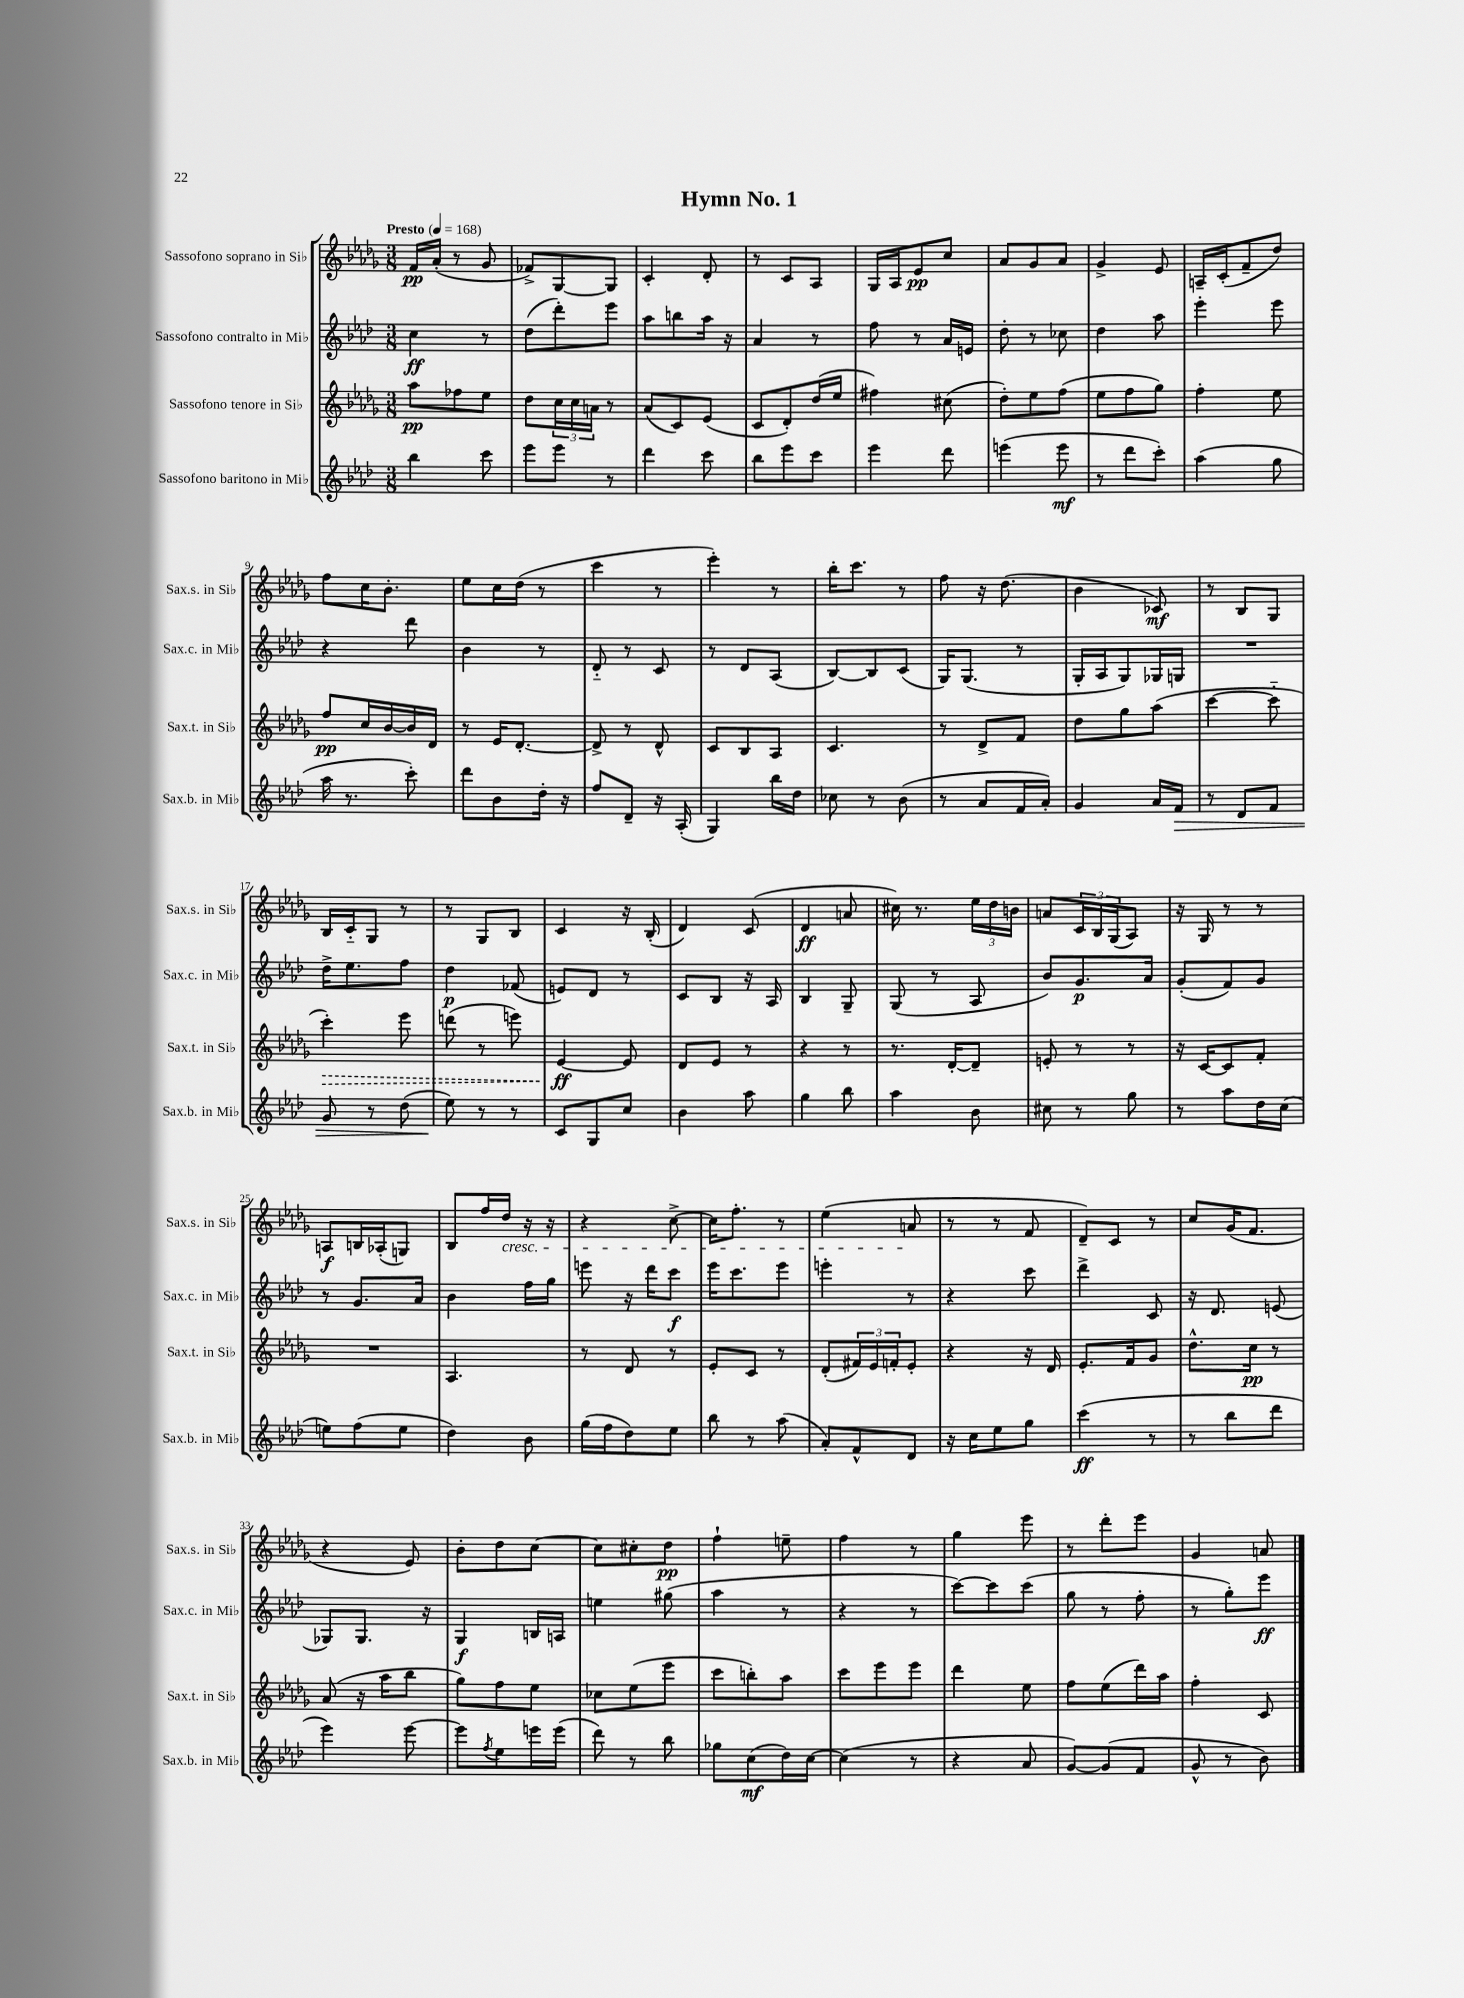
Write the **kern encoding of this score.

**kern	**dynam	**kern	**dynam	**kern	**dynam	**kern	**dynam
*part4	*part4	*part3	*part3	*part2	*part2	*part1	*part1
*staff4	*staff4	*staff3	*staff3	*staff2	*staff2	*staff1	*staff1
*I"Sassofono baritono in Mi♭	*	*I"Sassofono tenore in Si♭	*	*I"Sassofono contralto in Mi♭	*	*I"Sassofono soprano in Si♭	*
*I'Sax.b. in Mi♭	*	*I'Sax.t. in Si♭	*	*I'Sax.c. in Mi♭	*	*I'Sax.s. in Si♭	*
*clefG2	*	*clefG2	*	*clefG2	*	*clefG2	*
*k[b-e-a-d-]	*	*k[b-e-a-d-g-]	*	*k[b-e-a-d-]	*	*k[b-e-a-d-g-]	*
*M3/8	*	*M3/8	*	*M3/8	*	*M3/8	*
*MM168	*	*MM168	*	*MM168	*	*MM168	*
=1	=1	=1	=1	=1	=1	=1	=1
!	!	!	!	!	!	!LO:TX:a:B:t=Presto	!
4bb-\	.	8aa-\L	pp	4cc\	ff	16f/LL	pp
.	.	.	.	.	.	(16a-'/JJ	.
.	.	8ff-X\	.	.	.	8r	.
8ccc\	.	8ee-\J	.	8r	.	8g-/	.
=2	=2	=2	=2	=2	=2	=2	=2
8eee-\L	.	8dd-\L	.	(8dd-\L	.	8f-X^/L)	.
8eee-\J	.	24cc\L	.	8ddd-'\)	.	[8G-/	.
.	.	24cc\	.	.	.	.	.
.	.	24an\JJ	.	.	.	.	.
8r	.	8r	.	8eee-\J	.	8G-/J]	.
=3	=3	=3	=3	=3	=3	=3	=3
4ddd-\	.	(8a-/L	.	8aa-\L	.	4c'/	.
.	.	8c/)	.	8bbn\	.	.	.
8ccc\	.	(8e-/J	.	16aa-\Jk	.	8d-'/	.
.	.	.	.	16r	.	.	.
=4	=4	=4	=4	=4	=4	=4	=4
8bb-\L	.	8c/L	.	4a-/	.	8r	.
8eee-\	.	8d-'/)	.	.	.	8c/L	.
8ccc\J	.	(16dd-/L	.	8r	.	8A-/J	.
.	.	16ee-/JJ	.	.	.	.	.
=5	=5	=5	=5	=5	=5	=5	=5
4eee-\	.	4ff#X\)	.	8ff\	.	16G-/LL	.
.	.	.	.	.	.	16A-/J	.
.	.	.	.	8r	.	8e-/	pp
8ddd-\	.	(8cc#X\	.	16a-/LL	.	8cc/J	.
.	.	.	.	16en/JJ	.	.	.
=6	=6	=6	=6	=6	=6	=6	=6
(4eeen\	.	8dd-'\L)	.	8dd-'\	.	8a-/L	.
.	.	8ee-\	.	8r	.	8g-/	.
8eee\	mf	(8ff\J	.	8cc-X\	.	8a-/J	.
=7	=7	=7	=7	=7	=7	=7	=7
8r	.	8ee-\L	.	4dd-\	.	4g-^/	.
8ddd-\L	.	8ff\	.	.	.	.	.
8ccc'\J)	.	8gg-\J)	.	8aa-\	.	8e-/	.
=8	=8	=8	=8	=8	=8	=8	=8
(4aa-\	.	4ff'\	.	4eee-'\	.	16An~/LL	.
.	.	.	.	.	.	(16c'/J	.
.	.	.	.	.	.	8f~/	.
8gg\	.	8ee-\	.	8eee-\	.	8dd-/J)	.
!!LO:LB:g=z
=9	=9	=9	=9	=9	=9	=9	=9
16aa-\	.	8ff/L	pp	4r	.	8ff\L	.
8.r	.	.	.	.	.	.	.
.	.	16cc/L	.	.	.	16cc\K	.
.	.	[16b-/	.	.	.	8.b-'\J	.
8ccc'\)	.	16b-/]	.	8ddd-\	.	.	.
.	.	16d-/JJ	.	.	.	.	.
=10	=10	=10	=10	=10	=10	=10	=10
8ddd-\L	.	8r	.	4b-\	.	8ee-\L	.
8b-\	.	16e-/KL	.	.	.	16cc\L	.
.	.	[8.d-'/J	.	.	.	(16dd-\JJ	.
16dd-'\Jk	.	.	.	8r	.	8r	.
16r	.	.	.	.	.	.	.
=11	=11	=11	=11	=11	=11	=11	=11
8ff/L	.	8d-^/]	.	8d-/	.	4ccc\	.
8d-~/J	.	8r	.	8r	.	.	.
16r	.	8d-^^/	.	8c/	.	8r	.
(16A-'/	.	.	.	.	.	.	.
=12	=12	=12	=12	=12	=12	=12	=12
4G/)	.	8c/L	.	8r	.	4eee-'\)	.
.	.	8B-/	.	8d-/L	.	.	.
16bb-\LL	.	8A-/J	.	(8A-/J	.	8r	.
16dd-\JJ	.	.	.	.	.	.	.
=13	=13	=13	=13	=13	=13	=13	=13
8cc-X\	.	4.c/	.	[8B-/L)	.	16bb-'\KL	.
.	.	.	.	.	.	8.ccc\J	.
8r	.	.	.	8B-/]	.	.	.
(8b-\	.	.	.	(8c/J	.	8r	.
=14	=14	=14	=14	=14	=14	=14	=14
8r	.	8r	.	16G/KL)	.	8ff\	.
.	.	.	.	(8.G/J	.	.	.
8a-/L	.	8d-^/L	.	.	.	16r	.
.	.	.	.	.	.	(8.dd-\	.
16f/L	.	8f/J	.	8r	.	.	.
16a-'/JJ)	.	.	.	.	.	.	.
=15	=15	=15	=15	=15	=15	=15	=15
4g/	.	8dd-\L	.	16G'/LL	.	4b-\	.
.	.	.	.	16A-/J	.	.	.
.	.	8gg-\	.	8G/)	.	.	.
16a-/LL	.	(8aa-\J	.	16G-X/L	.	8c-X/)	mf
!	!LO:HP:b	!	!	!	!	!	!
16f/JJ	>	.	.	16Gn/JJ	.	.	.
=16	=16	=16	=16	=16	=16	=16	=16
8r	.	[4ccc\	.	4.r	.	8r	.
8d-/L	.	.	.	.	.	8B-/L	.
8f/J	.	8ccc\]	.	.	.	8G-/J	.
!!LO:LB:g=z
=17	=17	=17	=17	=17	=17	=17	=17
!	!	!	!LO:HP:b	!	!	!	!
8g/	.	4ccc'\)	>	16dd-^\KL	.	16B-/LL	.
.	.	.	.	8.ee-\	.	16c/J	.
8r	.	.	.	.	.	8G-/J	.
(8dd-\	.	8eee-\	.	8ff\J	.	8r	.
=18	=18	=18	=18	=18	=18	=18	=18
8ee-\)	.	(8dddn\	.	4dd-\	p	8r	.
8r	]	8r	.	.	.	8G-/L	.
8r	.	8eeen\)	.	(8f-X/	.	8B-/J	.
=19	=19	=19	=19	=19	=19	=19	=19
8c/L	.	[4e-/	ff	8en/L)	.	4c/	.
8G/	.	.	.	8d-/J	.	.	.
8cc/J	.	8e-/]	]	8r	.	16r	.
.	.	.	.	.	.	(16B-'/	.
=20	=20	=20	=20	=20	=20	=20	=20
4b-\	.	8d-/L	.	8c/L	.	4d-/)	.
.	.	8e-/J	.	8B-/J	.	.	.
8aa-\	.	8r	.	16r	.	(8c/	.
.	.	.	.	16A-/	.	.	.
=21	=21	=21	=21	=21	=21	=21	=21
4gg\	.	4r	.	4B-/	.	4d-/	ff
8bb-\	.	8r	.	8G~/	.	8an/	.
=22	=22	=22	=22	=22	=22	=22	=22
4aa-\	.	8.r	.	(8G/	.	16cc#X\)	.
.	.	.	.	.	.	8.r	.
.	.	.	.	8r	.	.	.
.	.	[16d-'/KL	.	.	.	.	.
8b-\	.	8d-~/J]	.	8A-/	.	24ee-\LL	.
.	.	.	.	.	.	24dd-\	.
.	.	.	.	.	.	24bn\JJ	.
=23	=23	=23	=23	=23	=23	=23	=23
8cc#X\	.	8en'/	.	8b-/L)	.	8an/L	.
8r	.	8r	.	8.g/	p	24c/L	.
.	.	.	.	.	.	24B-/	.
.	.	.	.	.	.	(24G-/J	.
8gg\	.	8r	.	.	.	8A-/J)	.
.	.	.	.	16a-/Jk	.	.	.
=24	=24	=24	=24	=24	=24	=24	=24
8r	.	16r	.	(8g'/L	.	16r	.
.	.	[16c/KL	.	.	.	16G-/	.
8aa-\L	.	8c/]	.	8f/)	.	8r	.
16dd-\L	.	8f'/J	.	8g/J	.	8r	.
(16cc\JJ	.	.	.	.	.	.	.
!!LO:LB:g=z
=25	=25	=25	=25	=25	=25	=25	=25
8een\L)	.	4.r	.	8r	.	8An/L	f
(8ff\	.	.	.	8.g/L	.	16Bn/L	.
.	.	.	.	.	.	(16A-X'/J	.
8ee\J	.	.	.	.	.	8Gn/J)	.
.	.	.	.	16a-/Jk	.	.	.
=26	=26	=26	=26	=26	=26	=26	=26
4dd-\)	.	4.A-/	.	4b-\	.	8B-/L	.
.	.	.	.	.	.	16ff/L	.
!	!	!	!	!	!	!LO:TX:b:i:t=cresc.	!
.	.	.	.	.	.	16dd-/JJ	.
8b-\	.	.	.	16ff\LL	.	16r	.
.	.	.	.	16gg\JJ	.	16r	.
=27	=27	=27	=27	=27	=27	=27	=27
(16gg\LL	.	8r	.	8eeen\	.	4r	.
16ff\J	.	.	.	.	.	.	.
8dd-\)	.	8d-/	.	16r	.	.	.
.	.	.	.	16ddd-\KL	.	.	.
8ee-\J	.	8r	.	8ccc\J	f	[8cc^\	.
=28	=28	=28	=28	=28	=28	=28	=28
8bb-\	.	8e-'/L	.	16eee-\KL	.	16cc\KL]	.
.	.	.	.	8.ccc\	.	8.ff'\J	.
8r	.	8c/J	.	.	.	.	.
(8aa-\	.	8r	.	8eee-\J	.	8r	.
=29	=29	=29	=29	=29	=29	=29	=29
8a-'/L)	.	(8d-'/L	.	4eeen'\	.	(4ee-\	.
8f^^/	.	24f#X/L)	.	.	.	.	.
.	.	24e-/	.	.	.	.	.
.	.	24fn'/J	.	.	.	.	.
8d-/J	.	8e-'/J	.	8r	.	8an/	.
=30	=30	=30	=30	=30	=30	=30	=30
16r	.	4r	.	4r	.	8r	.
16cc\KL	.	.	.	.	.	.	.
8ee-\	.	.	.	.	.	8r	.
8gg\J	.	16r	.	8ccc\	.	8f/	.
.	.	16d-/	.	.	.	.	.
=31	=31	=31	=31	=31	=31	=31	=31
(4ccc\	ff	8.e-'/L	.	4ddd-^\	.	8d-~/L)	.
.	.	.	.	.	.	8c/J	.
.	.	16f/k	.	.	.	.	.
8r	.	8g-/J	.	8c/	.	8r	.
=32	=32	=32	=32	=32	=32	=32	=32
8r	.	8.dd-^^\L	.	16r	.	8cc/L	.
.	.	.	.	8.d-/	.	.	.
8bb-\L	.	.	.	.	.	(16g-/K	.
.	.	16cc\Jk	pp	.	.	8.f/J	.
8ddd-\J	.	8r	.	(8en/	.	.	.
!!LO:LB:g=z
=33	=33	=33	=33	=33	=33	=33	=33
4eee-\)	.	(8a-/	.	8G-X/L)	.	4r	.
.	.	16r	.	8.G-/J	.	.	.
.	.	16aa-\KL	.	.	.	.	.
[8eee-\	.	8bb-\J	.	.	.	8e-/)	.
.	.	.	.	16r	.	.	.
=34	=34	=34	=34	=34	=34	=34	=34
8eee-\L]	.	8gg-\L)	.	4G/	f	8b-'\L	.
8qff/	.	.	.	.	.	.	.
8ee-\	.	8ff\	.	.	.	8dd-\	.
16eeen\L	.	8ee-\J	.	16Bn/LL	.	[8cc\J	.
(16eee\JJ	.	.	.	16An/JJ	.	.	.
=35	=35	=35	=35	=35	=35	=35	=35
8ddd-\)	.	8cc-X\L	.	4een\	.	8cc\L]	.
8r	.	(8ee-\	.	.	.	8cc#X'\	.
8bb-\	.	8eee-\J	.	(8gg#X\	.	8dd-\J	pp
=36	=36	=36	=36	=36	=36	=36	=36
8gg-X\L	.	8ccc\L	.	4aa-\	.	4ff`\	.
(8cc\	mf	8bbn'\)	.	.	.	.	.
16dd-\L)	.	8aa-\J	.	8r	.	8een~\	.
[16cc\JJ	.	.	.	.	.	.	.
=37	=37	=37	=37	=37	=37	=37	=37
(4cc\]	.	8ccc\L	.	4r	.	4ff\	.
.	.	8eee-\	.	.	.	.	.
8r	.	8eee-\J	.	8r	.	8r	.
=38	=38	=38	=38	=38	=38	=38	=38
4r	.	4ddd-\	.	[8ccc\L)	.	4gg-\	.
.	.	.	.	8ccc\]	.	.	.
8a-/	.	8ee-\	.	(8ccc\J	.	8eee-\	.
=39	=39	=39	=39	=39	=39	=39	=39
[8g/L)	.	8ff\L	.	8gg\	.	8r	.
(8g/]	.	(8ee-\	.	8r	.	8ddd-'\L	.
8f/J	.	16ddd-\L)	.	8ff'\	.	8eee-\J	.
.	.	16aa-\JJ	.	.	.	.	.
=40	=40	=40	=40	=40	=40	=40	=40
8g^^/	.	4ff'\	.	8r	.	4g-/	.
8r	.	.	.	8gg'\L)	.	.	.
8b-\)	.	8c/	.	8eee-\J	ff	8an/	.
==	==	==	==	==	==	==	==
*-	*-	*-	*-	*-	*-	*-	*-
